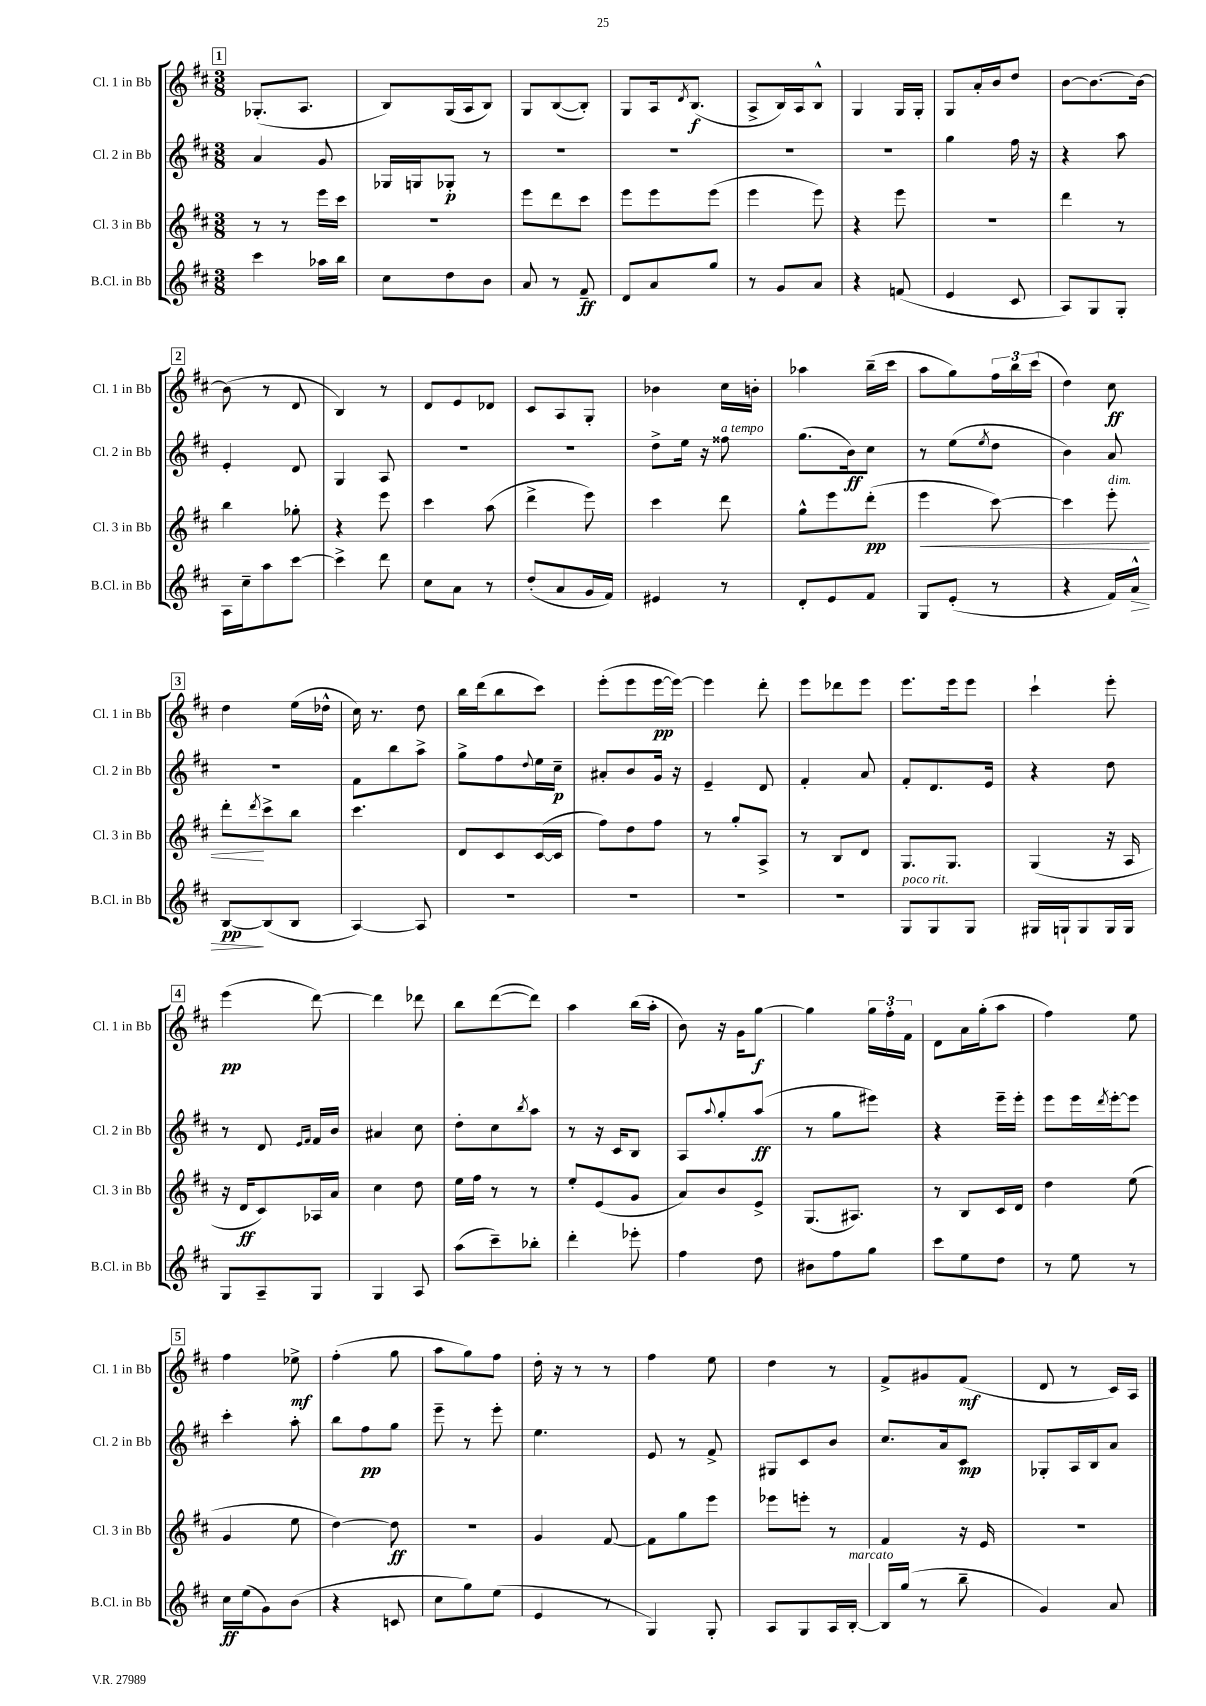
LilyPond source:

<<
\new StaffGroup <<
\new Staff = "s0" \with { instrumentName = "Cl. 1 in Bb" shortInstrumentName = "Cl. 1 in Bb" } {
    \clef treble \key d \major \numericTimeSignature \time 3/8
    \mark \markup { \box "1" } ges8.-.( a8. |
    b8) g16( a16 b8) |
    g8 b8~( b8-.) |
    g8 a16 \acciaccatura { d'8 } b8.\f( |
    a8-> b16) a16 b8-^ |
    g4 g16 g16-. |
    g8 a'16-. b'16 d''8 |
    b'8~ b'8.~ b'16~ |
    \mark \markup { \box "2" } b'8( r8 d'8 |
    b4) r8 |
    d'8 e'8 des'8 |
    cis'8 a8 g8-. |
    bes'4 cis''16 b'16-. |
    aes''4 b''16--( cis'''16 |
    a''8 g''8) \tuplet 3/2 { fis''16 b''16 cis'''16( } |
    d''4) cis''8\ff |
    \mark \markup { \box "3" } d''4 e''16( des''16-^ |
    cis''16) r8. d''8 |
    b''16 d'''16( b''8 cis'''8) |
    e'''8-.( e'''8 e'''16~\pp e'''16~) |
    e'''4 d'''8-. |
    e'''8 des'''8 e'''8 |
    e'''8. e'''16 e'''8 |
    cis'''4-! e'''8-. |
    \mark \markup { \box "4" } e'''4\pp( d'''8~) |
    d'''4 des'''8 |
    b''8 d'''8~( d'''8) |
    a''4 b''16( a''16-. |
    b'8) r16 g'16 g''8~\f |
    g''4 \tuplet 3/2 { g''16 fis''16-. fis'16 } |
    d'8 a'16 g''16-.( a''8 |
    fis''4) e''8 |
    \mark \markup { \box "5" } fis''4 ees''8->\mf |
    fis''4-.( g''8 |
    a''8 g''8) fis''8 |
    d''16-. r16 r8 r8 |
    fis''4 e''8 |
    d''4 r8 |
    fis'8-> gis'8 fis'8\mf( |
    d'8 r8 cis'16) a16 \bar "|." |
}
\new Staff = "s1" \with { instrumentName = "Cl. 2 in Bb" shortInstrumentName = "Cl. 2 in Bb" } {
    \clef treble \key d \major \numericTimeSignature \time 3/8
    \mark \markup { \box "1" } a'4 g'8 |
    ges16 g16 ges8-.\p r8 |
    R4. |
    R4. |
    R4. |
    R4. |
    g''4 fis''16 r16 |
    r4 a''8 |
    \mark \markup { \box "2" } e'4-. d'8 |
    g4 a8 |
    R4. |
    R4. |
    d''8-> e''16 r16 fisis''8^\markup { \italic "a tempo" } |
    g''8.( b'16\ff) cis''8 |
    r8 e''8( \acciaccatura { e''8 } d''8 |
    b'4) a'8 |
    \mark \markup { \box "3" } R4. |
    fis'8 b''8 a''8-> |
    g''8-> fis''8 \appoggiatura { d''8 } e''16 cis''16--\p |
    ais'8-. b'8 g'16 r16 |
    e'4-- d'8 |
    fis'4-. a'8 |
    fis'8-. d'8. e'16 |
    r4 d''8 |
    \mark \markup { \box "4" } r8 d'8 \grace { e'16 fis'16 } fis'16 b'16 |
    ais'4 cis''8 |
    d''8-. cis''8 \acciaccatura { b''8 } a''8 |
    r8 r16 cis'16 b8 |
    a8 \appoggiatura { a''8 } g''8-. a''8\ff( |
    r8 g''8 eis'''8) |
    r4 e'''16-- e'''16-. |
    e'''8 e'''16 \acciaccatura { d'''8 } e'''16~-. e'''8 |
    \mark \markup { \box "5" } cis'''4-. a''8-. |
    b''8 fis''8\pp g''8 |
    e'''8-- r8 e'''8-. |
    e''4. |
    e'8 r8 fis'8-> |
    gis8 cis'8 b'8 |
    cis''8. a'16 cis'8\mp |
    ges8-. a16 b16 a'8 \bar "|." |
}
\new Staff = "s2" \with { instrumentName = "Cl. 3 in Bb" shortInstrumentName = "Cl. 3 in Bb" } {
    \clef treble \key d \major \numericTimeSignature \time 3/8
    \mark \markup { \box "1" } r8 r8 e'''16 cis'''16 |
    R4. |
    e'''8 d'''8 cis'''8 |
    e'''8 e'''8 e'''8( |
    e'''4 e'''8) |
    r4 e'''8 |
    R4. |
    d'''4 r8 |
    \mark \markup { \box "2" } b''4 ges''8-. |
    r4 e'''8 |
    cis'''4 a''8( |
    d'''4-> e'''8) |
    cis'''4 d'''8 |
    g''8-^ e'''8 d'''8-.\pp( |
    e'''4\< cis'''8~) |
    cis'''4 e'''8-.^\markup { \italic "dim." } |
    \mark \markup { \box "3" } d'''8-.\! \acciaccatura { d'''8 } cis'''8-> b''8 |
    cis'''4. |
    d'8 cis'8 cis'16~( cis'16 |
    fis''8) d''8 fis''8 |
    r8 g''8-. a8-> |
    r8 b8 d'8 |
    g8. g8. |
    g4( r16 a16 |
    \mark \markup { \box "4" } r16 d'16\ff cis'8) aes16 a'16 |
    cis''4 d''8 |
    e''16 fis''16 r8 r8 |
    e''8-. e'8( g'8 |
    a'8) b'8 e'8-> |
    g8.( ais8.) |
    r8 b8 cis'16 d'16 |
    d''4 e''8( |
    \mark \markup { \box "5" } g'4 e''8 |
    d''4~) d''8\ff |
    R4. |
    g'4 fis'8~ |
    fis'8 g''8 e'''8 |
    ees'''8 e'''8-. r8 |
    fis'4 r16 e'16 |
    R4. \bar "|." |
}
\new Staff = "s3" \with { instrumentName = "B.Cl. in Bb" shortInstrumentName = "B.Cl. in Bb" } {
    \clef treble \key d \major \numericTimeSignature \time 3/8
    \mark \markup { \box "1" } cis'''4 aes''16 b''16 |
    cis''8 d''8 b'8 |
    a'8 r8 fis'8--\ff |
    d'8 a'8 g''8 |
    r8 g'8 a'8 |
    r4 f'8( |
    e'4 cis'8 |
    a8) g8 g8-. |
    \mark \markup { \box "2" } a16 cis''16-- a''8 cis'''8~ |
    cis'''4-> d'''8 |
    cis''8 a'8 r8 |
    d''8-.( a'8 g'16 fis'16) |
    eis'4 r8 |
    d'8-. e'8 fis'8 |
    g8 e'8-.( r8 |
    r4 fis'16) a'16-^\> |
    \mark \markup { \box "3" } b8~\pp\! b8( b8 |
    a4~) a8 |
    R4. |
    R4. |
    R4. |
    R4. |
    g8^\markup { \italic "poco rit." } g8 g8 |
    gis16 g16-! g8 g16 g16 |
    \mark \markup { \box "4" } g8 a8-- g8 |
    g4 a8 |
    a''8( cis'''8--) bes''8-. |
    d'''4-. ees'''8-. |
    fis''4 d''8 |
    bis'8 fis''8 g''8 |
    cis'''8 e''8 d''8 |
    r8 e''8 r8 |
    \mark \markup { \box "5" } cis''16\ff e''16( g'8) b'8( |
    r4 c'8 |
    cis''8 g''8) e''8( |
    e'4 r8 |
    g4) g8-. |
    a8 g8 a16 b16~-.^\markup { \italic "marcato" } |
    b16 g''16( r8 b''8-- |
    g'4) a'8 \bar "|." |
}
>>
>>
